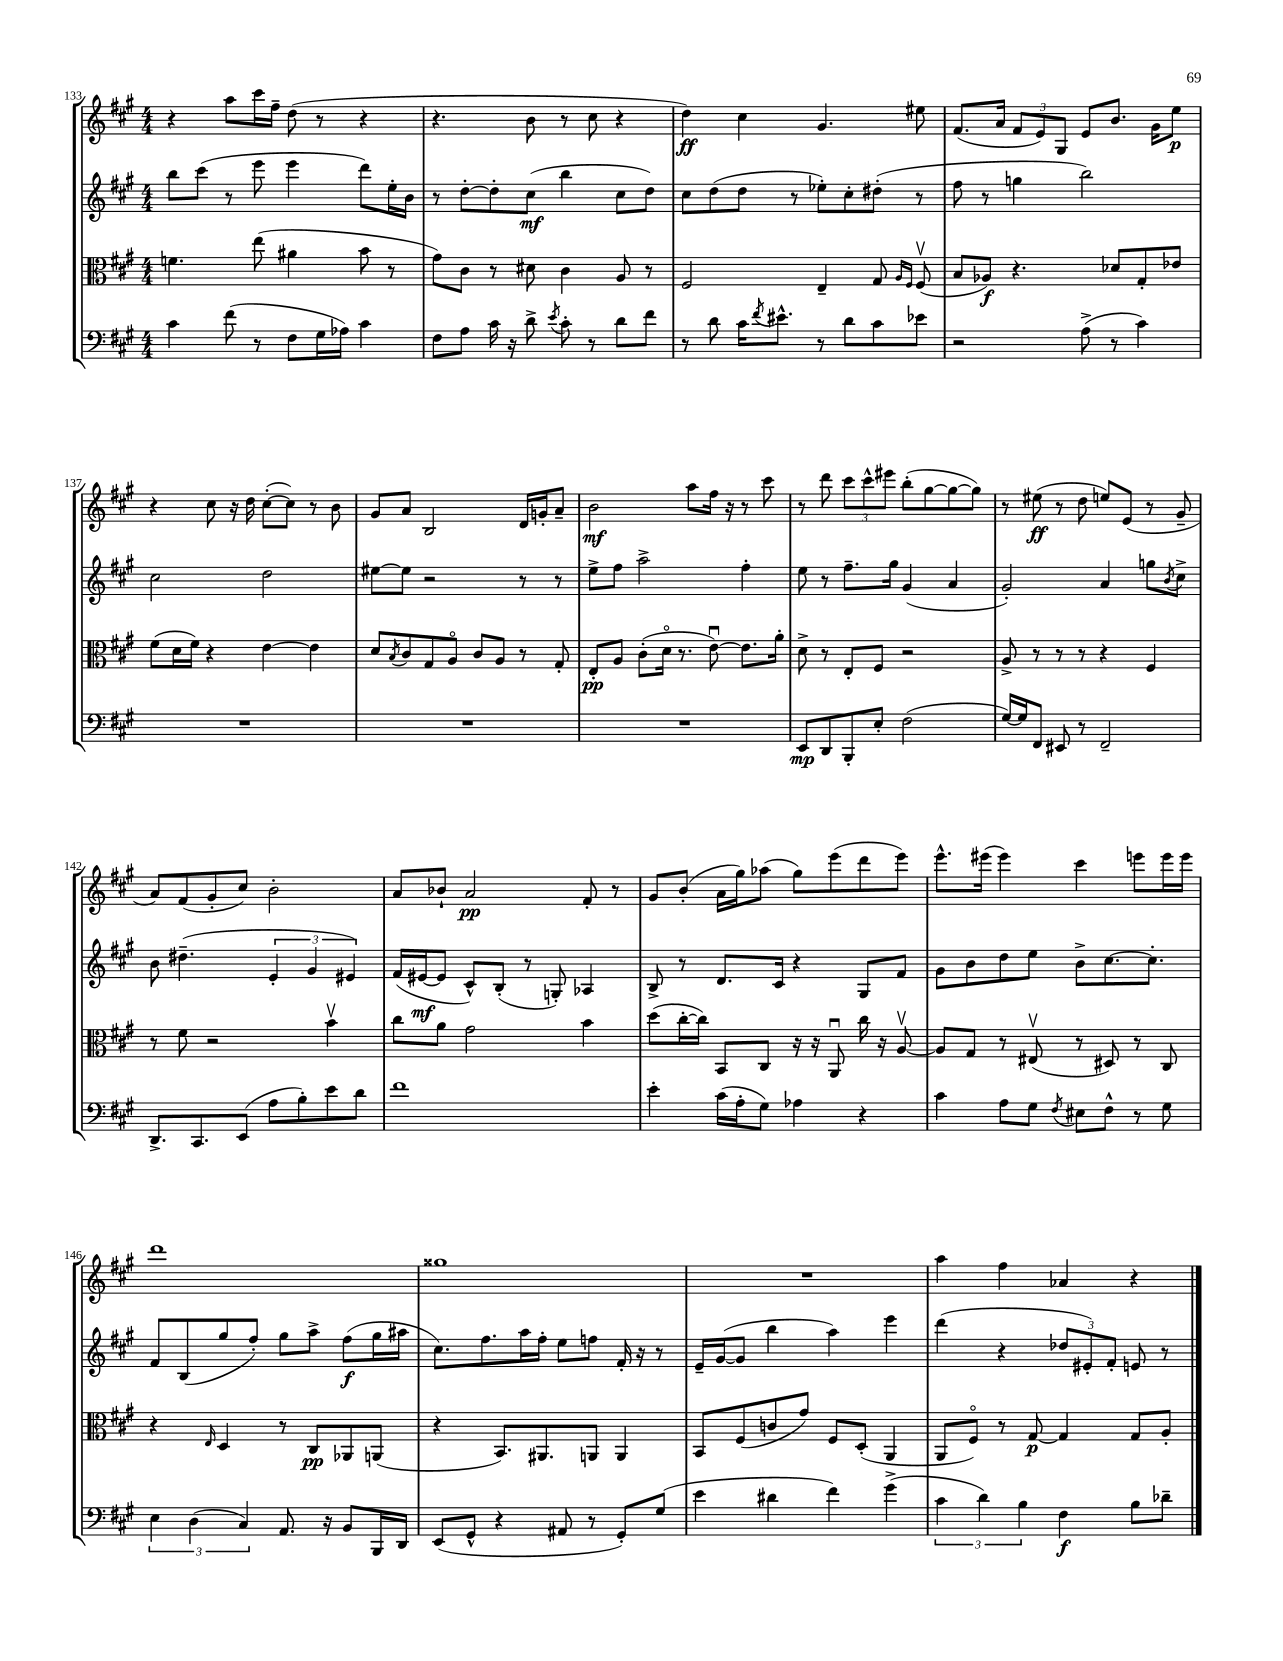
<<
\new StaffGroup <<
\new Staff = "s0" {
    \clef treble \key a \major \numericTimeSignature \time 4/4
    r4 a''8 cis'''16 fis''16-- d''8( r8 r4 |
    r4. b'8 r8 cis''8 r4 |
    d''4\ff) cis''4 gis'4. eis''8 |
    fis'8.( a'16 \tuplet 3/2 { fis'8 e'8) gis8 } e'8 b'8. gis'16 e''8\p |
    r4 cis''8 r16 d''16 cis''8~-.( cis''8) r8 b'8 |
    gis'8 a'8 b2 d'16 g'16-. a'8-- |
    b'2\mf a''8 fis''16 r16 r8 cis'''8 |
    r8 d'''8 \tuplet 3/2 { cis'''8 cis'''8-^ eis'''8 } b''8-.( gis''8~ gis''8~ gis''8) |
    r8 eis''8\ff( r8 d''8 e''8) e'8( r8 gis'8-- |
    a'8) fis'8( gis'8-. cis''8) b'2-. |
    a'8 bes'8-! a'2\pp fis'8-. r8 |
    gis'8 b'8-.( a'16 gis''16) aes''8( gis''8) e'''8( d'''8 e'''8) |
    e'''8.-^ eis'''16( eis'''4) cis'''4 e'''8 e'''16 e'''16 |
    d'''1 |
    gisis''1 |
    R1 |
    a''4 fis''4 aes'4 r4 \bar "|." |
}
\new Staff = "s1" {
    \clef treble \key a \major \numericTimeSignature \time 4/4
    b''8 cis'''8( r8 e'''8 e'''4 d'''8) e''16-. b'16 |
    r8 d''8~-. d''8-. cis''8\mf( b''4 cis''8 d''8) |
    cis''8 d''8( d''8 r8 ees''8-.) cis''8-. dis''8-.( r8 |
    fis''8 r8 g''4 b''2) |
    cis''2 d''2 |
    eis''8~ eis''8 r2 r8 r8 |
    e''8-> fis''8 a''2-> fis''4-. |
    e''8 r8 fis''8.-- gis''16 gis'4( a'4 |
    gis'2-.) a'4 g''8 \acciaccatura { b'8 } cis''8-> |
    b'8 dis''4.--( \tuplet 3/2 { e'4-. gis'4 eis'4) } |
    fis'16( eis'16~\mf eis'8 cis'8-^) b8-.( r8 g8-.) aes4 |
    b8-> r8 d'8. cis'16 r4 gis8 fis'8 |
    gis'8 b'8 d''8 e''8 b'8-> cis''8.~ cis''8.-. |
    fis'8 b8( gis''8 fis''8-.) gis''8 a''8-> fis''8\f( gis''16 ais''16 |
    cis''8.) fis''8. a''16 fis''16-. e''8 f''8 fis'16-. r16 r8 |
    e'16-- gis'16~( gis'8 b''4 a''4) e'''4 |
    d'''4( r4 \tuplet 3/2 { des''8 eis'8-.) fis'8-. } e'8 r8 \bar "|." |
}
\new Staff = "s2" {
    \clef alto \key a \major \numericTimeSignature \time 4/4
    f'4. e''8( ais'4 b'8 r8 |
    gis'8) cis'8 r8 dis'8 cis'4 a8 r8 |
    fis2 e4-- gis8 \grace { a16 fis16 } fis8\upbow( |
    b8 aes8\f) r4. des'8 gis8-. ees'8 |
    fis'8( d'16 fis'16) r4 e'4~ e'4 |
    d'8 \acciaccatura { b8 } cis'8 gis8 a8\flageolet cis'8 a8 r8 gis8-. |
    e8-.\pp a8 cis'8-.( d'16\flageolet r8. e'8~\downbow) e'8. a'16-. |
    d'8-> r8 e8-. fis8 r2 |
    a8-> r8 r8 r8 r4 fis4 |
    r8 fis'8 r2 b'4\upbow |
    cis''8 a'8 gis'2 b'4 |
    d''8( cis''16~-. cis''16) b,8 cis8 r16 r16 a,8\downbow cis''16 r16 a8~\upbow |
    a8 gis8 r8 eis8\upbow( r8 dis8) r8 cis8 |
    r4 \grace { e16 } d4 r8 cis8\pp aes,8 a,8( |
    r4 b,8.) ais,8. a,8 a,4 |
    b,8 fis8( c'8 gis'8) fis8 d8-.( a,4 |
    a,8 fis8\flageolet) r8 gis8~\p gis4 gis8 a8-. \bar "|." |
}
\new Staff = "s3" {
    \clef bass \key a \major \numericTimeSignature \time 4/4
    cis'4 fis'8( r8 fis8 gis16 aes16) cis'4 |
    fis8 a8 cis'16 r16 d'8-> \acciaccatura { e'8 } cis'8-. r8 d'8 fis'8 |
    r8 d'8 cis'16 \acciaccatura { fis'8 } eis'8.-^ r8 d'8 cis'8 ees'8 |
    r2 a8->( r8 cis'4) |
    R1 |
    R1 |
    R1 |
    e,8\mp d,8 b,,8-. e8-. fis2( |
    gis16~) gis16 fis,8 eis,8 r8 fis,2-- |
    d,8.-> cis,8. e,8( a8 b8-.) e'8 d'8 |
    fis'1 |
    e'4-. cis'16( a16-. gis8) aes4 r4 |
    cis'4 a8 gis8 \acciaccatura { fis8 } eis8 fis8-^ r8 gis8 |
    \tuplet 3/2 { e4 d4( cis4) } a,8. r16 b,8 b,,16 d,16 |
    e,8( gis,8-^ r4 ais,8 r8 gis,8-.) gis8( |
    e'4 dis'4 fis'4) gis'4->( |
    \tuplet 3/2 { cis'4 d'4) b4 } fis4\f b8 des'8-- \bar "|." |
}
>>
>>
\layout { \context { \Score currentBarNumber = #133 } }
